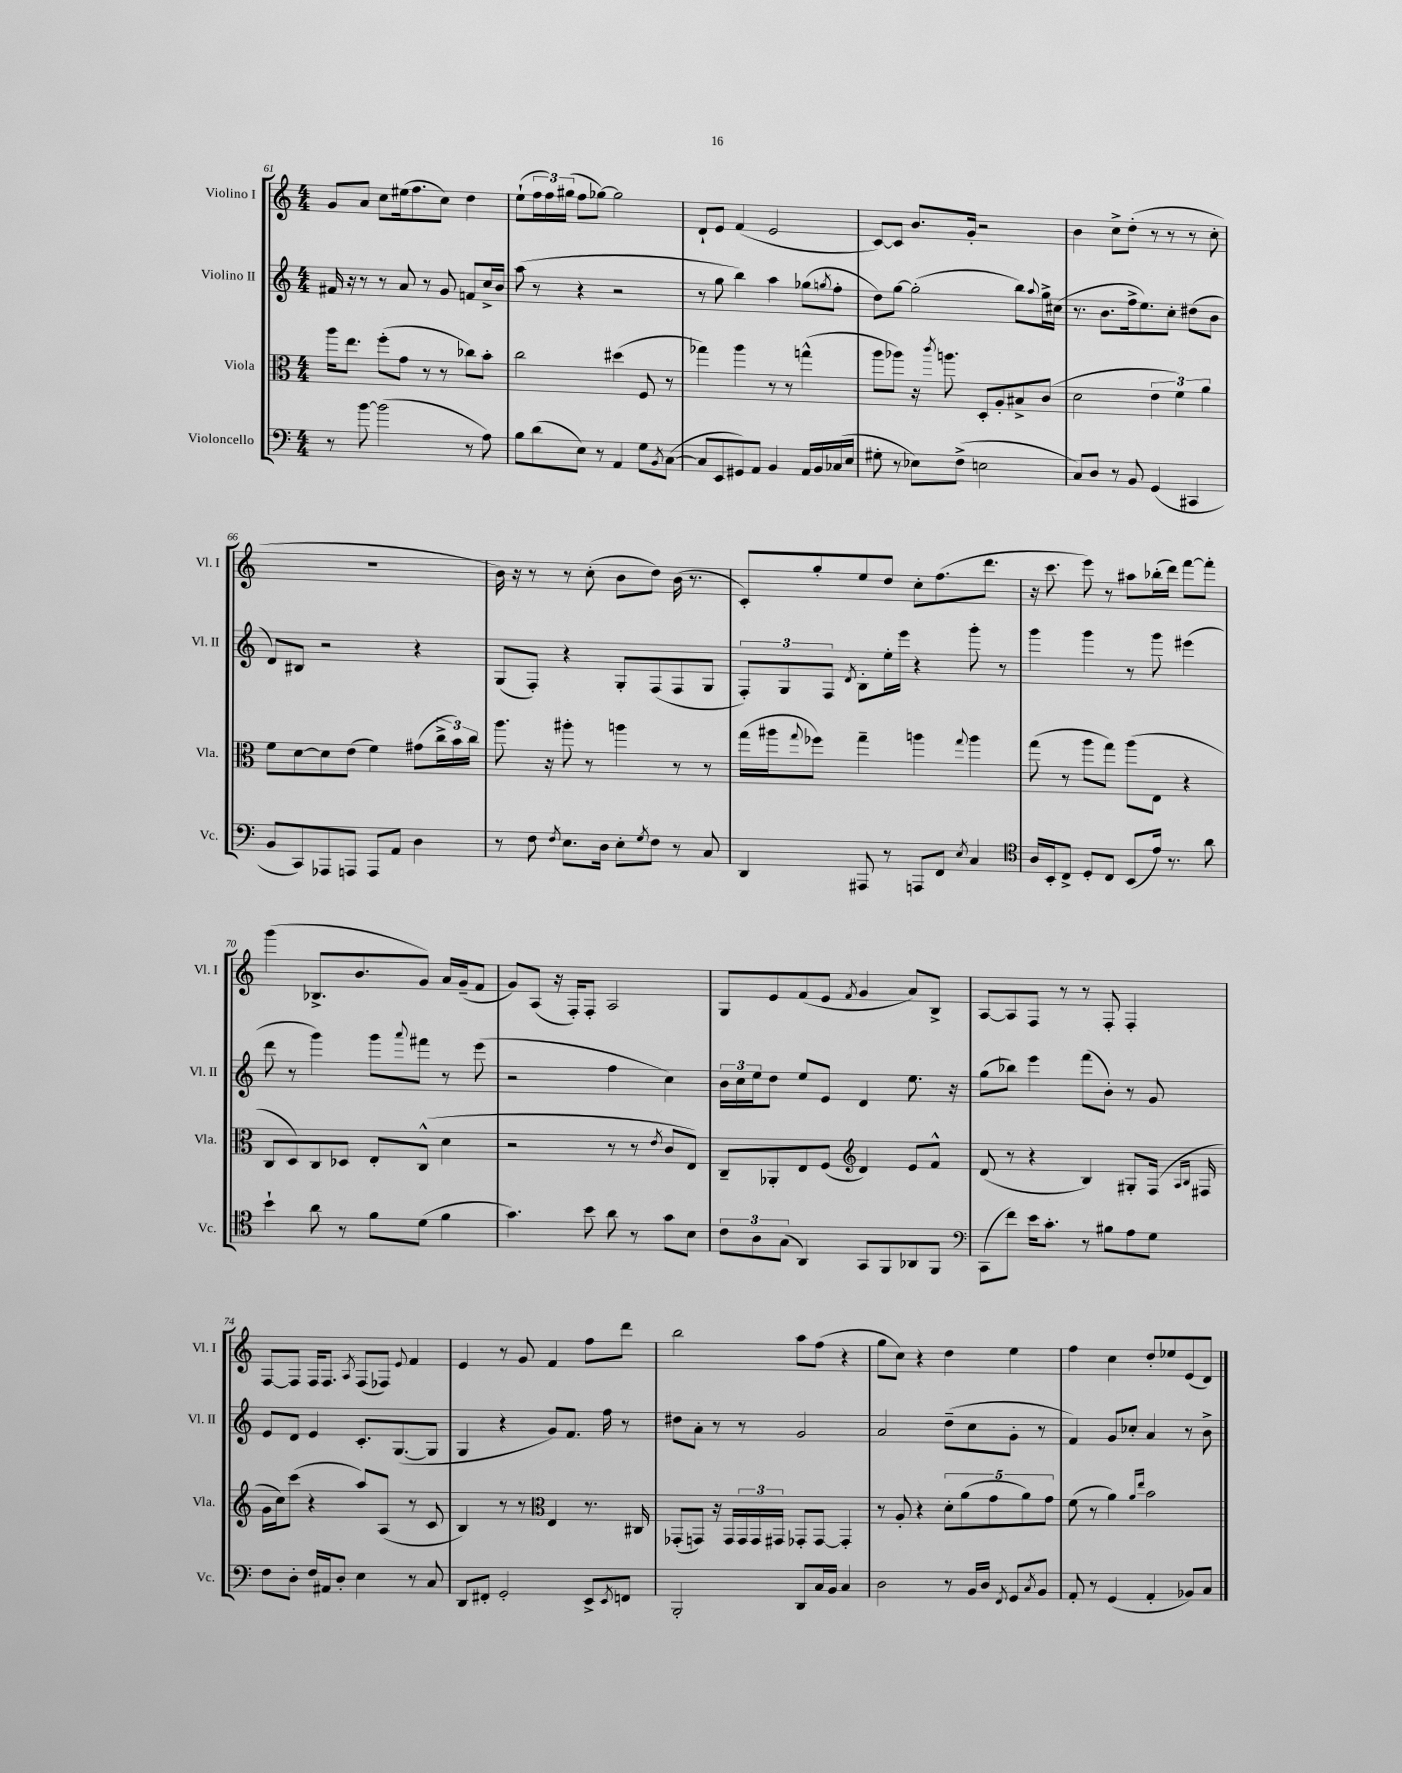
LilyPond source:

<<
\new StaffGroup <<
\new Staff = "s0" \with { instrumentName = "Violino I" shortInstrumentName = "Vl. I" } {
    \clef treble \key c \major \numericTimeSignature \time 4/4
    g'8 a'8 c''8 eis''16( f''8. c''8) d''4 |
    e''8-!( \tuplet 3/2 { f''16 f''16) gis''16( } f''8 ges''8~) ges''2 |
    d'8-! e'8 f'4( e'2 |
    c'8~) c'8 b'8. g'16-. r2 |
    b'4 c''8-> d''8-.( r8 r8 r8 c''8-. |
    R1 |
    b'16) r16 r8 r8 c''8-.( b'8 d''8) b'16( r8. |
    c'8-.) g''8-. e''8 d''8 c''8-. f''8.( d'''8. |
    r16 c'''8. e'''8) r8 ais''8 bes''16-.( d'''16) f'''8~ f'''8-. |
    g'''4( bes8.-> b'8. g'8) a'16 g'16--( f'8 |
    g'8) a8( r16 f16-.) f8-. a2 |
    g8 e'8 f'8( e'8 \acciaccatura { f'8 } g'4 a'8) b8-> |
    a8~ a8 f8 r8 r8 f8-. f4-. |
    f8~ f8 f16 f8. \acciaccatura { a8 } f8( fes8) \appoggiatura { e'8 } f'4 |
    e'4 r8 g'8 f'4 f''8 d'''8 |
    b''2 a''8 f''8( r4 |
    g''8 c''8) r4 d''4 e''4 |
    f''4 c''4 d''8-. ees''8 e'8( d'8) \bar "|." |
}
\new Staff = "s1" \with { instrumentName = "Violino II" shortInstrumentName = "Vl. II" } {
    \clef treble \key c \major \numericTimeSignature \time 4/4
    fis'16 r16 r8 r8 a'8 r8 g'8 f'8 c''16-> b'16 |
    a''8( r8 r4 r2 |
    r8 g''8 b''4) a''4 ges''8( \acciaccatura { g''8 } f''8-. |
    d''8) g''8~ g''2-.( b''8) \appoggiatura { a''8 } g''16-> cis''16( |
    r8. b'8. f''16-> e''8.) c''8-. dis''8( b'8 |
    d'8) bis8 r2 r4 |
    g8( f8-.) r4 g8-. f8( f8 g8 |
    \tuplet 3/2 { f8-.) g8 f8 } \acciaccatura { d'8 } b8-. e''16-. e'''16 r4 g'''8-. r8 |
    g'''4 g'''4 r8 g'''8 eis'''4( |
    d'''8 r8 g'''4) g'''8 \appoggiatura { a'''8 } fis'''8 r8 e'''8( |
    r2 f''4 c''4) |
    \tuplet 3/2 { b'16 c''16 e''16 } d''8 e''8 e'8 d'4 e''8. r16 |
    g''8( bes''8) e'''4 f'''8( b'8-.) r8 g'8 |
    e'8 d'8 e'4 c'8.-. g8.~( g8 |
    g4 r4 g'8) f'8. f''16 r8 |
    dis''8 a'8-. r8 r8 g'2 |
    a'2 d''8--( c''8 g'8-. r8 |
    f'4) g'8 ces''8-. a'4 r8 b'8-> \bar "|." |
}
\new Staff = "s2" \with { instrumentName = "Viola" shortInstrumentName = "Vla." } {
    \clef alto \key c \major \numericTimeSignature \time 4/4
    a''16 e''8. f''8-.( g'8 r8 r8 ces''8) b'8-. |
    c''2 dis''4( f8 r8 |
    ges''4) a''4 r8 r8 g''4-^( |
    a''8 aes''8) r16 \acciaccatura { c'''8 } a''8. d8-. a8-. bis8-> c'8( |
    d'2 \tuplet 3/2 { e'4 f'4) a'4 } |
    f'8 d'8~ d'8 e'8( f'4) gis'8( \tuplet 3/2 { c''16-> b'16) c''16 } |
    a''8. r16 ais''8-. r8 a''4 r8 r8 |
    g''16( ais''16 \appoggiatura { g''8 } fes''8) g''4-- a''4 \appoggiatura { g''8 } a''4 |
    g''8( r8 a''8 g''8) a''8( e8 r4 |
    c8 d8) c8 des8 e8-. c8-^( d'4 |
    r2 r8 r8 \acciaccatura { e'8 } c'8 e8) |
    c8-- aes,8-. e8 f8( \clef treble d'4) e'8 f'8-^ |
    d'8( r8 r4 b4) gis8-. f16( \grace { a16 b16 } fis16 |
    g'16 c''16) c'''8( r4 a''8) a8( r8 c'8 |
    b4) r8 r8 \clef alto e4 r8. cis16 |
    ges,8-.( g,8) r16 g,16 \tuplet 3/2 { g,16 g,16 gis,16 } ges,8-. ges,8~ ges,4-. |
    r8 a8-. r4 \tuplet 5/4 { d'8-. a'8( g'8 a'8) g'8 } |
    f'8( r8 a'4) \grace { a'16 e''16 } b'2 \bar "|." |
}
\new Staff = "s3" \with { instrumentName = "Violoncello" shortInstrumentName = "Vc." } {
    \clef bass \key c \major \numericTimeSignature \time 4/4
    r8 b'8~ b'2( r8 a8) |
    b8 d'8( e8) r8 a,4 g8 \acciaccatura { b,8 } c8~( |
    c8 e,8 gis,8) a,8 b,4 a,16 b,16 ces16( e16 |
    gis8-. r8 ees8) f8->( e2 |
    c8) d8 r8 b,8 g,4( cis,4 |
    b,8 c,8) aes,,8 a,,8 a,,8 a,8 d4 |
    r8 f8 \acciaccatura { f8 } e8. d16 e8-. \acciaccatura { g8 } f8 r8 c8 |
    d,4 ais,,8 r8 a,,8 f,8 \acciaccatura { e8 } c4 |
    \clef tenor a16 b,16-. c8-> d8-. c8 b,8( e'16) r8. a'8 |
    b'4-! a'8 r8 f'8 d'8( f'4 |
    g'4.) b'8 a'8 r8 g'8 b8 |
    \tuplet 3/2 { c'8 a8 g8( } a,4) g,8 f,8 aes,8 f,8 |
    \clef bass c,8( f'8) e'16 c'8.-. r8 bis8 a8 g8 |
    f8 d8-. f16 ais,16 d8-. e4 r8 c8 |
    d,8 fis,8-. g,2-. e,8-> \acciaccatura { e,8 } f,8 |
    b,,2-. d,8 c16 b,16 c4 |
    d2 r8 b,16 d16 \acciaccatura { f,8 } g,8 \acciaccatura { c8 } b,8 |
    a,8-. r8 g,4( a,4-. bes,8) c8 \bar "|." |
}
>>
>>
\layout { \context { \Score currentBarNumber = #61 } }
